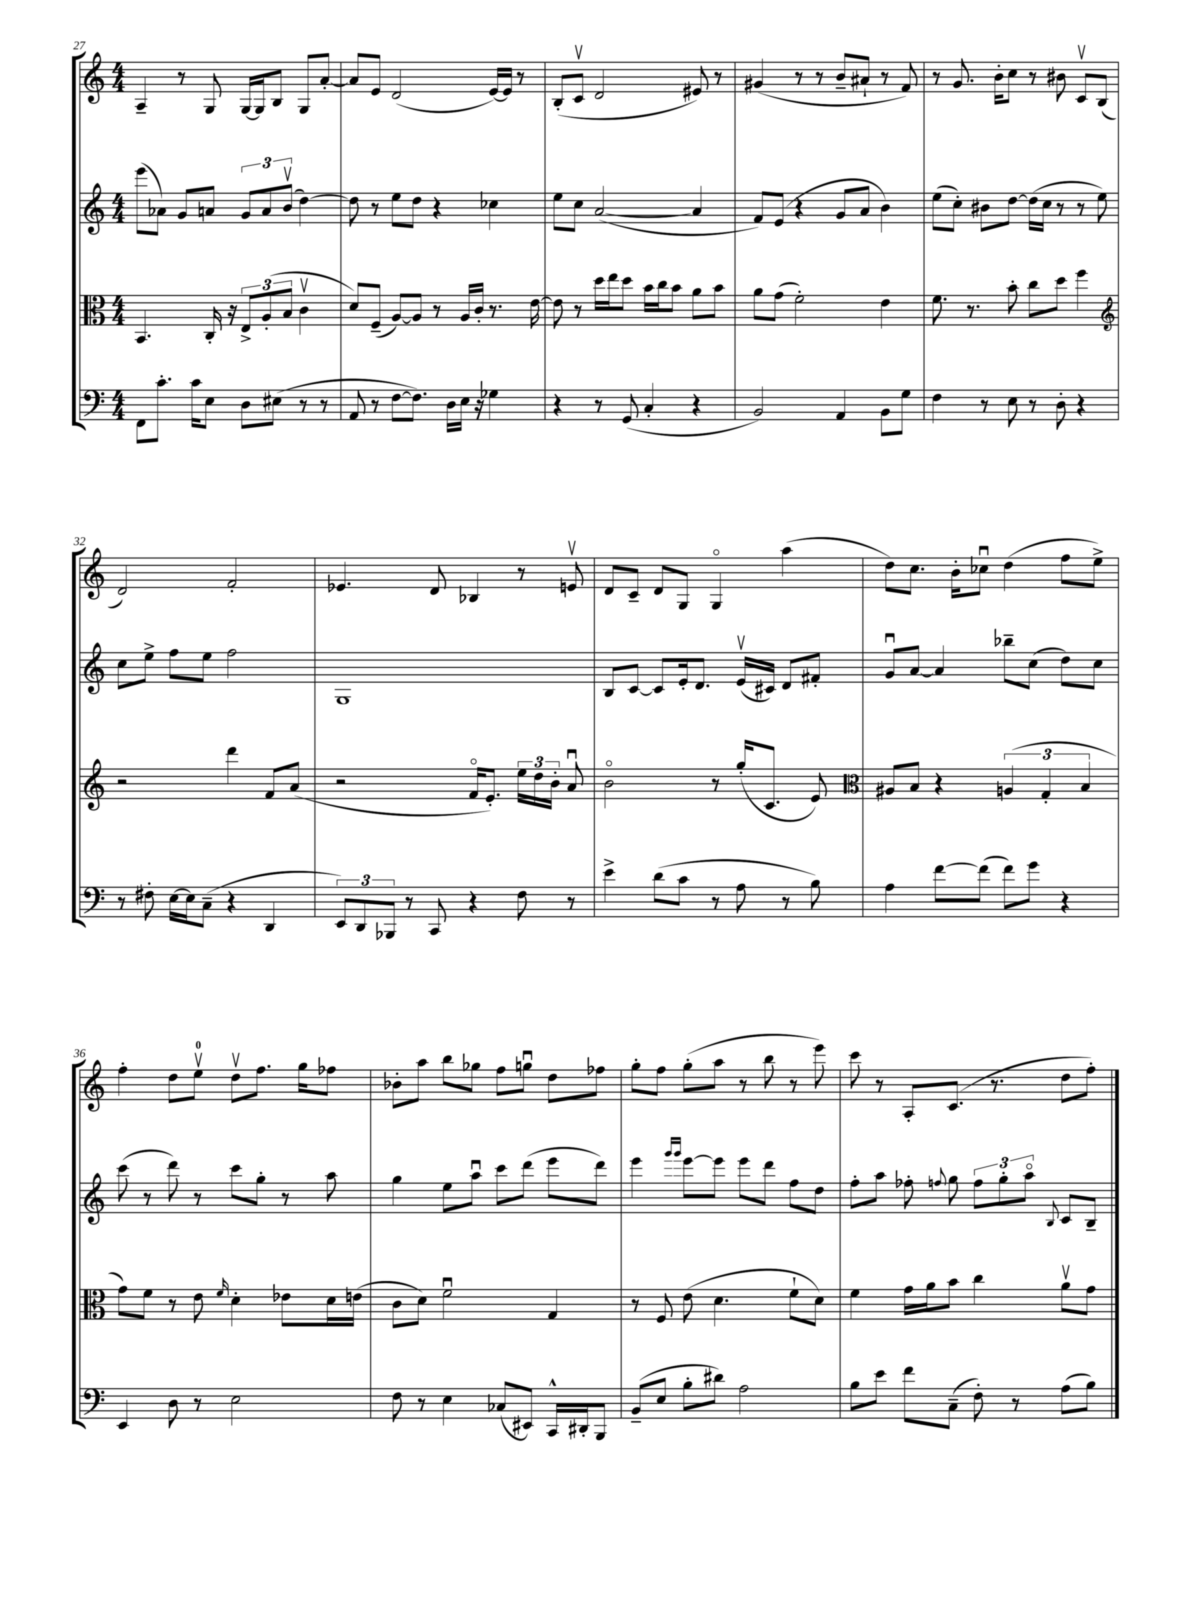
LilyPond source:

<<
\new StaffGroup <<
\new Staff = "s0" {
    \clef treble \key c \major \numericTimeSignature \time 4/4
    \autoBeamOff a4-- r8 g8 g16[~ g16 b8] g8[ a'8]~-. |
    a'8[ e'8] d'2( e'16[~) e'16] r8 |
    b8[-.( c'8]\upbow d'2 eis'8) r8 |
    gis'4( r8 r8 b'8[-- ais'8]-! r8 f'8) |
    r8 g'8. b'16[-. c''8] r8 bis'8 c'8[\upbow b8]( |
    d'2) f'2-. |
    ees'4. d'8 bes4 r8 e'8\upbow |
    d'8[ c'8]-- d'8[ g8] g4\flageolet a''4( |
    d''8[) c''8.] b'16[-. ces''8]\downbow d''4( f''8[ e''8]->) |
    f''4-. d''8[ e''8]-0\upbow d''8[\upbow f''8.] g''16[ fes''8] |
    bes'8[-. a''8] b''8[ ges''8] f''8[ g''8]\downbow d''8[ fes''8] |
    g''8[-. f''8] g''8[-.( a''8] r8 b''8 r8 e'''8) |
    c'''8 r8 a8[-. c'8.]( r8. d''8[ f''8]-.) \bar "|." |
}
\new Staff = "s1" {
    \clef treble \key c \major \numericTimeSignature \time 4/4
    \autoBeamOff e'''8[( aes'8]) g'8[ a'8] \tuplet 3/2 { g'8[ a'8 b'8]\upbow( } d''4~) |
    d''8 r8 e''8[ d''8] r4 ces''4 |
    e''8[ c''8] a'2~( a'4 |
    f'8[) e'8]( r4 g'8[ a'8] b'4) |
    e''8[( c''8]-.) bis'8[ d''8]~ d''16[( c''16] r8 r8 e''8) |
    c''8[ e''8]-> f''8[ e''8] f''2 |
    g1 |
    b8[ c'8]~ c'8[ e'16-. d'8.] e'16[\upbow( cis'16]) d'8[ fis'8]-. |
    g'8[\downbow a'8]~ a'4 bes''8[-- c''8]( d''8[) c''8] |
    c'''8( r8 d'''8) r8 c'''8[ g''8]-. r8 a''8 |
    g''4 e''8[ a''8]\downbow c'''8[ d'''8]( e'''8[ d'''8]) |
    e'''4 \grace { g'''16[ g'''16] } e'''8[~ e'''8] e'''8[ d'''8] f''8[ d''8] |
    f''8[-. a''8] fes''8-. \appoggiatura { f''8 } g''8 \tuplet 3/2 { f''8[ g''8-. a''8]\flageolet } \appoggiatura { b8 } c'8[ b8]-- \bar "|." |
}
\new Staff = "s2" {
    \clef alto \key c \major \numericTimeSignature \time 4/4
    \autoBeamOff b,4. c16-. r16 \tuplet 3/2 { e8[-> a8-.( b8] } c'4\upbow |
    d'8[) f8]--( a8[~) a8] r8 a16[ c'16]-. r8. e'16~ |
    e'8 r8 d''16[ e''16 d''8] b'16[ c''16 b'8] a'8[ b'8] |
    a'8[ g'8]( f'2-.) e'4 |
    f'8. r8. b'8-. c''8[ d''8] f''4 |
    \clef treble r2 d'''4 f'8[ a'8]( |
    r2 f'16[\flageolet e'8.]-.) \tuplet 3/2 { e''16[ d''16 b'16]-. } a'8\downbow |
    b'2\flageolet r8 g''16[-.( c'8.] e'8) |
    \clef alto ais8[ b8] r4 \tuplet 3/2 { a4( g4-. b4 } |
    g'8[) f'8] r8 e'8 \grace { f'16 } d'4-. ees'8[ d'16 e'16]( |
    c'8[ d'8]) f'2\downbow g4 |
    r8 f8 e'8( d'4. f'8[-! d'8]) |
    f'4 g'16[ a'16 b'8] c''4 a'8[\upbow g'8] \bar "|." |
}
\new Staff = "s3" {
    \clef bass \key c \major \numericTimeSignature \time 4/4
    \autoBeamOff f,8[ c'8.]-. c'16[ e8] d8[ eis8]( r8 r8 |
    a,8 r8 f8[~ f8.]) d16[ e16] r16 ges4 |
    r4 r8 g,8( c4-. r4 |
    b,2) a,4 b,8[ g8] |
    f4 r8 e8 r8 d8-. r4 |
    r8 fis8-. e16[~ e16 c8]--( r4 d,4 |
    \tuplet 3/2 { e,8[) d,8 bes,,8] } r8 c,8 r4 f8 r8 |
    e'4-> d'8[( c'8] r8 a8 r8 b8) |
    a4 f'8[~ f'8]( f'8[) g'8] r4 |
    e,4 d8 r8 e2 |
    f8 r8 e4 ces8[( eis,8]) c,16[-^ dis,16-. b,,8] |
    b,8[--( e8] b8[-. dis'8]) a2 |
    b8[ e'8] f'8[ c8]--( f8-.) r8 a8[( b8]) \bar "|." |
}
>>
>>
\layout { \context { \Score currentBarNumber = #27 } }
